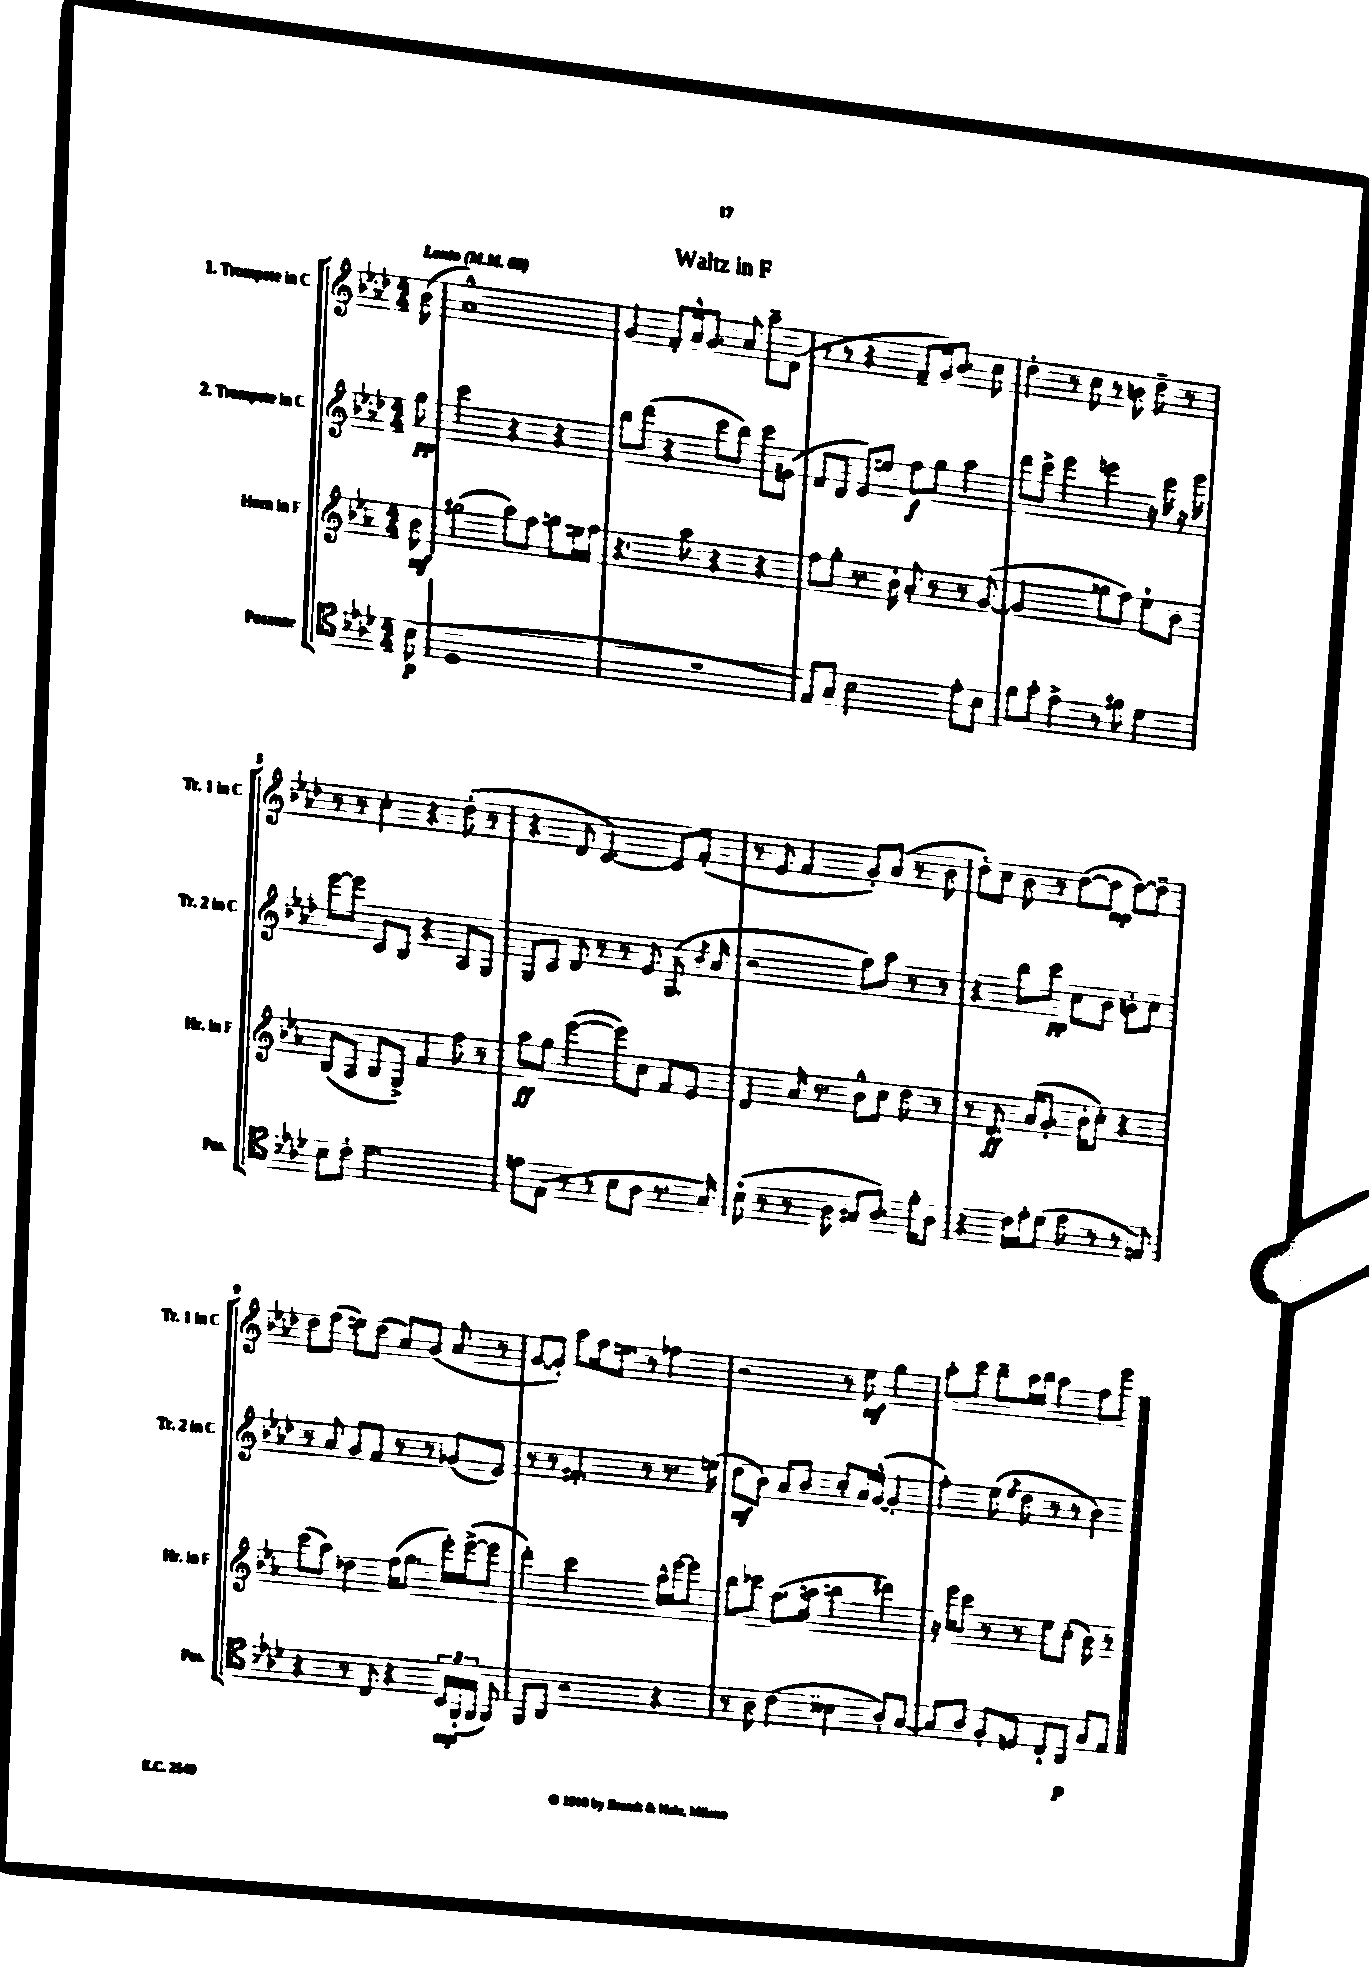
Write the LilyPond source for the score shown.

\header { title = "Waltz in F" }
<<
\new StaffGroup <<
\new Staff = "s0" \with { instrumentName = "1. Trompete in C" shortInstrumentName = "Tr. 1 in C" } {
    \clef treble \key aes \major \numericTimeSignature \time 4/4 \partial 8 \tempo "Lento" 4 = 60
    \autoBeamOff bes'8( |
    aes'1-^) |
    g'4 f'8[-. aes'16-^ g'8.] aes'8 aes''8[-- des'8]( |
    r8 r8 r4 f'8[-- g'16) bes'8.] c''8 |
    des''4-. r8 c''8 r8 b'8 des''8-- r8 |
    r8 r8 c''4-. r4 des''8-.( r8 |
    r4 des'8 c'4.~) c'8[ f'8]-.( |
    r8 ees'8 f'4 g'8[-.) aes'8]( r8 bes'8 |
    des''8[-.) c''8] bes'8 r8 des''8[~( des''8]\mp des''8[~) des''8]-- |
    des''8[ f''8]( e''8[) des''8]( aes'8[) g'8]( aes'8 r8 |
    g'8[~ g'8]-.) aes''8[ f''16 e''8.] r8 fes''4 |
    r2 r8 ees''8\mf g''4 |
    aes''8[-. c'''8] bes''8[-- aes''16 bes''16] aes''4 f''8[ ees'''8] \bar "|." |
}
\new Staff = "s1" \with { instrumentName = "2. Trompete in C" shortInstrumentName = "Tr. 2 in C" } {
    \clef treble \key aes \major \numericTimeSignature \time 4/4 \partial 8
    \autoBeamOff g''8\pp |
    c'''2 r4 r4 |
    bes''8[ des'''8]( r4 c'''8[ bes''8]) c'''8[ gis'8]( |
    f'8[ des'8] ees'8[) e''8] f''8[\f g''8] aes''4 |
    des'''8[ c'''8]-> ees'''4 e'''4 r16 c'''16 r16 e'''16 |
    ees'''8[~ ees'''8] c'8[ bes8] r4 aes8[ g8] |
    g8[ c'8] des'8 r8 r8 ees'8 g8.( \acciaccatura { bes'8 } aes'16 |
    r2 f''8[) aes''8] r8 r8 |
    r4 bes''8[ c'''8]\pp c''8[ bes'8] b'8[-. c''8] |
    r8 aes'8 g'8[ f'8] r8 r8 ges'8[( ees'8]) |
    r8 r8 fis'4.-. r8 r8. e''16( |
    des''8[\mf bes'8]) aes'8[ bes'8] c''8[-. aes'16 g'16]~-^( g'4-. |
    f''4-.) ees''8( \acciaccatura { ees''8 } des''8 r8 r8 bes'4) \bar "|." |
}
\new Staff = "s2" \with { instrumentName = "Horn in F" shortInstrumentName = "Hr. in F" } {
    \clef treble \key ees \major \numericTimeSignature \time 4/4 \partial 8
    \autoBeamOff bes'8\mf |
    gis''2( aes''8[) f''8] g''8[ e''16 f''16] |
    r4. aes''8 r4 r4 |
    f''8[ g''8]-. r8. bes'16-. aes'8-. r8 r8 g'8~( |
    g'2 ges''8[ f''8]) ees''8[-! bes'8] |
    bes8[( aes8] bes8[ g8]->) f'4 f''8 r8 |
    aes''8[\ff g''8] ees'''4~( ees'''8[) c''8] f'8[ ees'8] |
    d'4 aes'16 r8. bes'8[-^ c''8] d''8 r8 |
    r8 d'8.\ff aes'16[( g'8.]-. bes'16[-. c''8]-.) r4 |
    c'''8[( aes''8]) des''4 f''16[( g''8.] ees'''16[-.) ees'''16~->( ees'''8] |
    d'''4-.) c'''2 aes''16[-^ ees'''16~ ees'''8] |
    bes''8[ ces'''8] f''8.[( a''16] b''4 dis'''4) |
    r16 ees'''16[ c'''8] r8 r8 ees''8[ c''8]-.( bes'8) r8 \bar "|." |
}
\new Staff = "s3" \with { instrumentName = "Posaune" shortInstrumentName = "Pos." } {
    \clef tenor \key aes \major \numericTimeSignature \time 4/4 \partial 8
    \autoBeamOff bes8\p( |
    des1 |
    R1 |
    ees8[) g8] bes2 ees'8[-. bes8] |
    f'8[ g'8]-. ees'4-> r8 fis'8 des'4 |
    bes8[ c'8]-. des'2. |
    e'8[ ees8]( r8 r8 bes8[ aes8] r8. g16) |
    bes8-!( r8 r8 aes8 gis8[ aes8.]) f'16[-. aes8] |
    r4 c'16[ ees'16-. des'8]( ees'8 r8 r8 e8) |
    r4 r8 c8 r4 \tuplet 3/2 { bes,16[\mp f,16-!( f,16] } f,8) |
    f,8[ aes,8] r2 r4 |
    r8 aes8 c'4( beses4 aes8[-.) g8]~ |
    g8[ aes8] f8[-. d8] c8[-! aes,8]\p g8[ ees8] \bar "|." |
}
>>
>>
